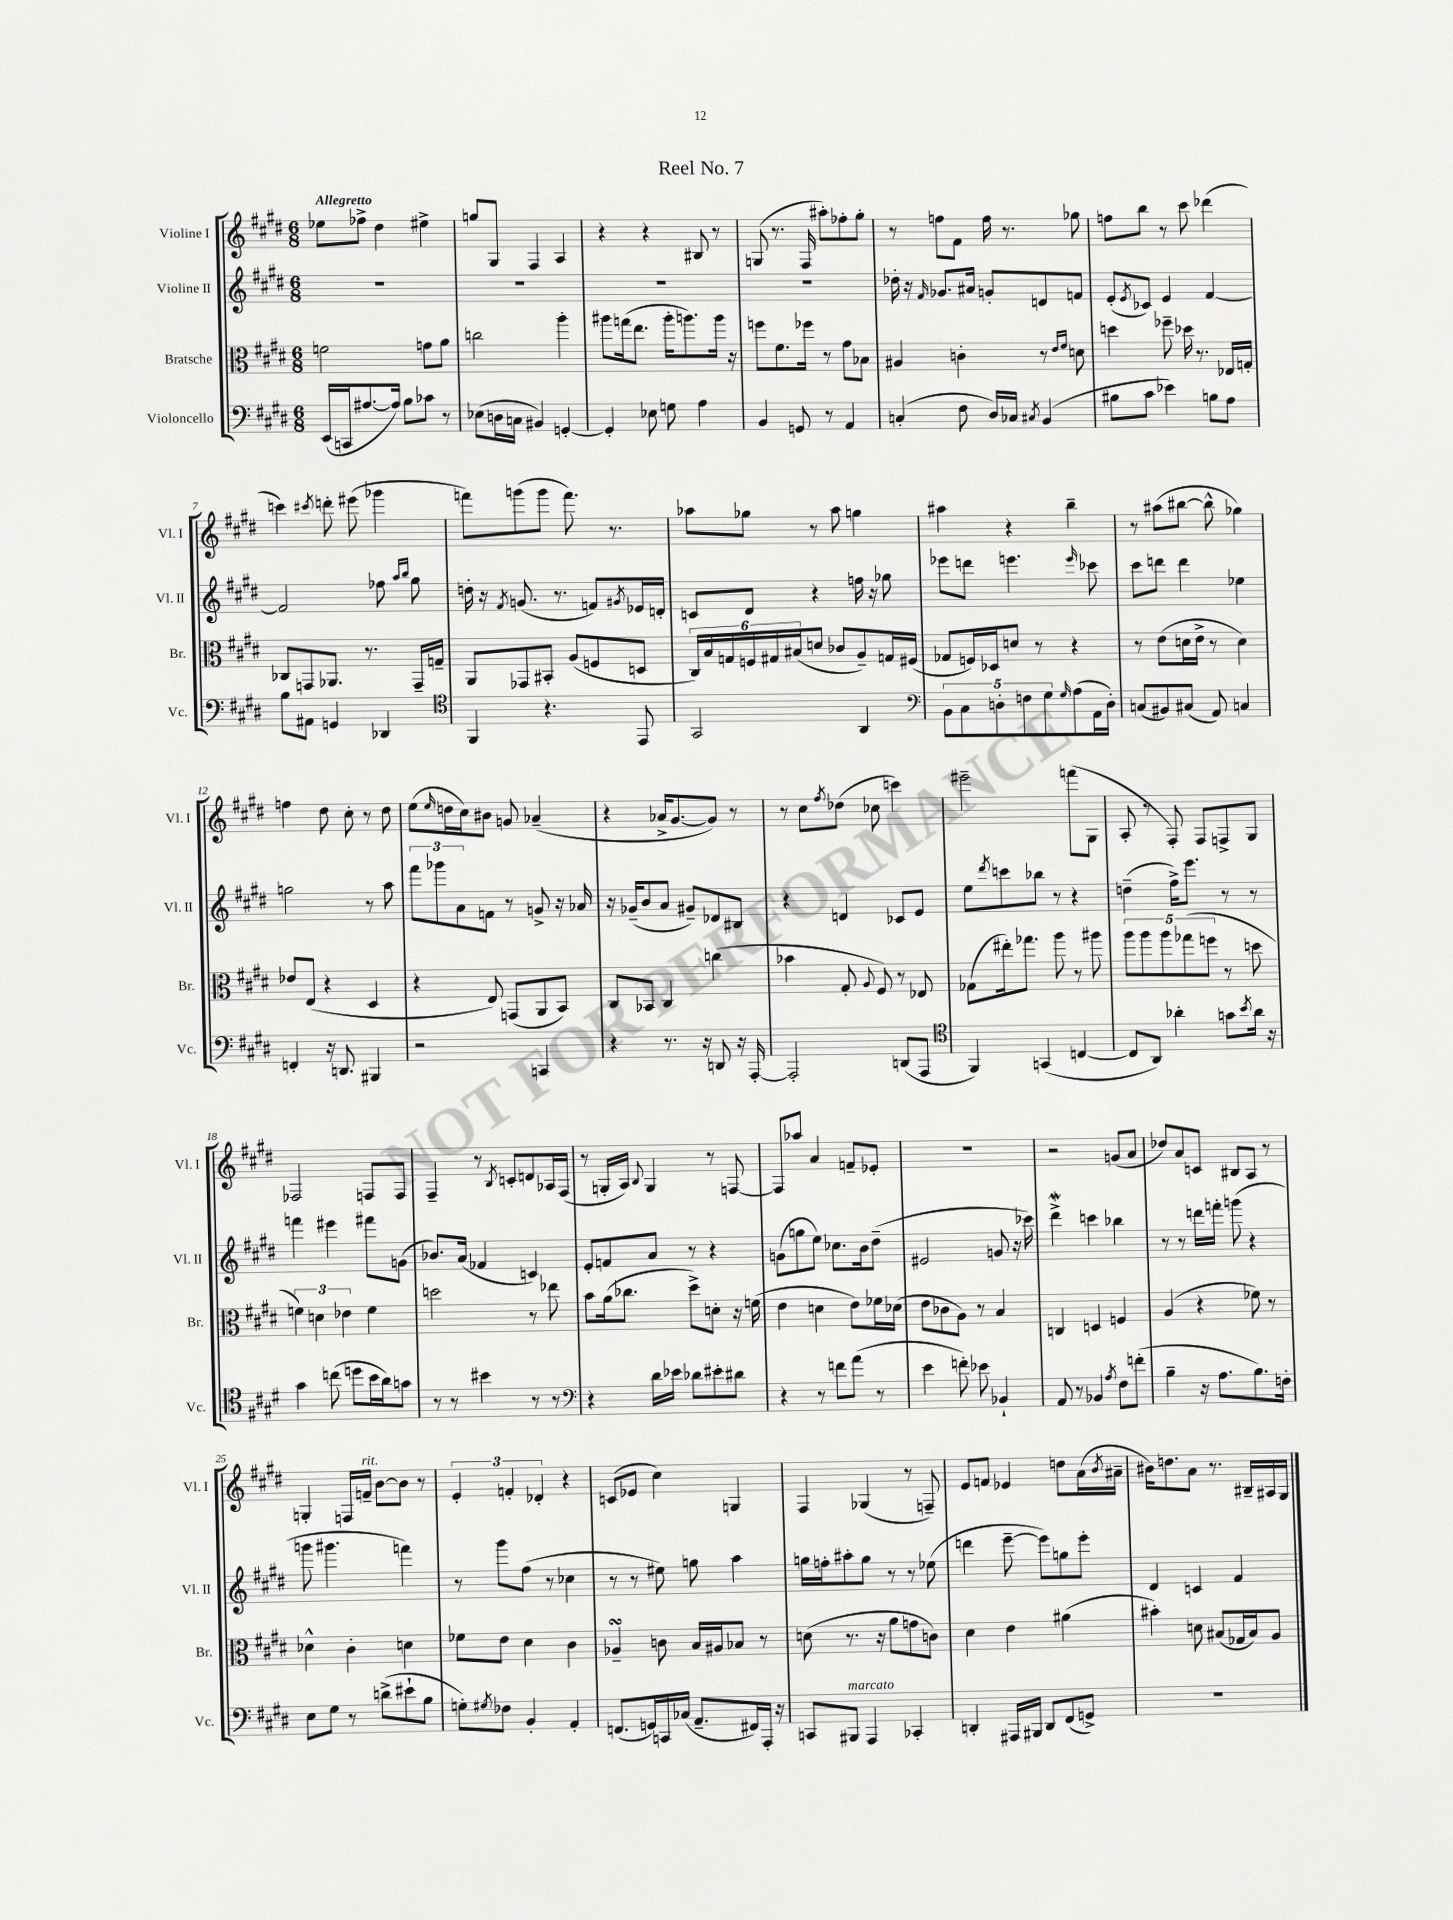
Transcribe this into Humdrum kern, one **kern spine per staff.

**kern	**kern	**kern	**kern
*part4	*part3	*part2	*part1
*staff4	*staff3	*staff2	*staff1
*I"Violoncello	*I"Bratsche	*I"Violine II	*I"Violine I
*I'Vc.	*I'Br.	*I'Vl. II	*I'Vl. I
*clefF4	*clefC3	*clefG2	*clefG2
*k[f#c#g#d#]	*k[f#c#g#d#]	*k[f#c#g#d#]	*k[f#c#g#d#]
*M6/8	*M6/8	*M6/8	*M6/8
=1	=1	=1	=1
!	!	!	!LO:TX:a:B:t=Allegretto
(16EE/LL	2fn\	2.r	8ee-X\L
16CCn/J	.	.	.
[8.A#X/	.	.	8ff-X^\J
.	.	.	4dd#\
16A#/Jk])	.	.	.
8B\L	.	.	.
8c-X\J	8gn\L	.	4ee#X^\
8r	8a\J	.	.
=2	=2	=2	=2
(8E-X\L	2ccn\	2.r	8ggn/L
16Dn\L	.	.	8G#/J
16Cn\JJ	.	.	.
4BB#X/)	.	.	4F#/
[4GGn'/	4aa'\	.	4A/
=3	=3	=3	=3
4GG'/]	8aa#X\L	2.r	4r
.	(16ggn\k	.	.
.	8.ee\J	.	.
8E-X\	.	.	4r
8Gn\	16aa#'\KL	.	.
.	8.aan\)	.	.
4A\	.	.	8B#X/
.	16aa\Jk	.	8r
.	16r	.	.
=4	=4	=4	=4
4BB/	8ffn\L	2.r	(8Gn/
.	8.f#\	.	8.r
8GGn/	.	.	.
.	16ff-X\Jk	.	16F#/
8r	8r	.	8aa#X'\L)
4AA/	8g#\L	.	8ff-X'\
.	8B-X\J	.	8gg#'\J
=5	=5	=5	=5
(4Cn'/	4A#X/	16dd-X'\	8r
.	.	16r	.
.	.	16qqf#/	.
.	.	8.g-X/L	8ffn\L
8F#\	4cn'\	.	8f#\J
.	.	16a#X/Jk	.
16D#/LL)	.	8gn'/L	16ff\
16C-X/JJ	.	.	8.r
8qC#X/	.	.	.
(4BB/	8r	8dn/	.
.	16qqe/LL	.	.
.	16qqf#/JJ	.	.
.	8dn\	8fn/J	8gg-X\
=6	=6	=6	=6
8B#X\L	4ddn\	(8e'/L	8ffn\L
.	.	8qe/	.
8c#\J	.	8c-X/J)	8bb\J
4e-X\)	8ff-X~\	4e/	8r
.	16dd-X\	.	8ccc#\
.	8.r	.	.
8Bn\L	.	[4f#/	(4ddd-X\
8A\J	16E-X/LL	.	.
.	16Gn'/JJ	.	.
!!LO:LB:g=z
=7	=7	=7	=7
8B\L	8C-X/L	2f#/]	4cccn\)
8AA#X\J	8GGn/	.	.
.	.	.	8qccc#X/
4GGn/	8.AA-X/J	.	8dddn'\
.	.	.	(8eee#X\
.	8.r	.	.
4DD-X/	.	8ff-X\	4ggg-X\
.	.	16qqaa/LL	.
.	.	16qqbb/JJ	.
.	16GG~/LL	8gg#\	.
.	16Gn~/JJ	.	.
=8	=8	=8	=8
*clefC4	*	*	*
4FF#/	8AA/L	16ddn'\	8fffn\L)
.	.	16r	.
.	.	8qf#/	.
.	8GG-X/	(8.gn/	(8gggn\
4.r	8BB#X'/J	.	8ggg\J
.	.	8.r	.
.	(8A/L	.	8.fff\)
.	8Fn/	8fn/L)	.
.	.	.	8.r
.	.	8qg#X/	.
8EE/	8Dn/J	16e-X/L	.
.	.	16dn'/JJ	.
=9	=9	=9	=9
2GG#/	24C#/LL)	8cn/L	8aa-X\L
.	24B/	.	.
.	24Gn/	.	.
.	24Fn/	8d#/J	8gg-X\J
.	24G#X/	.	.
.	(24B#X/J	.	.
.	8dn/J	4r	8r
.	8c-X/L	.	8aa-\
4AA/	8A~/)	16ffn\	4ggn\
.	.	16r	.
.	16Gn/L	8gg-X\	.
.	(16F#X/JJ	.	.
=10	=10	=10	=10
*clefF4	*	*	*
10BB\L	8G-X/L	8eee-X\L	4aa#X\
10C#\	.	.	.
.	16Fn/L)	8dddn\J	.
.	16D-X/J	.	.
10Dn'\	.	.	.
.	8dn/J	4.eeen\	4r
10Fn\	.	.	.
.	8r	.	.
10G#\	.	.	.
16qqG#/	.	.	.
(8A\	4r	.	4bb~\
.	.	16qqeee/	.
16AA\L	.	8ccc-X\	.
16D'\JJ)	.	.	.
=11	=11	=11	=11
(8Cn/L	8r	8ccc#\L	8r
8BB#X/)	(8e\L	8dddn\J	(8aa#X\L
(8C#X/J	16dn\L	4ddd\	[8bb#X\J
.	16e^\JJ	.	.
8AA/)	8r	.	8bb#^^\]
4Cn/	4d\)	4ee-X\	4gg-X\)
!!LO:LB:g=z
=12	=12	=12	=12
4FFn'/	8e-X/L	2ggn\	4ffn\
.	(8E/J	.	.
16r	4r	.	8dd#\
8.DDn/	.	.	.
.	.	.	8cc#'\
4BBB#X/	4D#/	8r	8r
.	.	8aa\	8dd#\
=13	=13	=13	=13
2r	4r	12fff#\L	(8ee\L
.	.	12ggg-X\	.
.	.	.	16qqee/
.	.	.	16ddn\L
.	.	12a\	.
.	.	.	16cc#\J)
.	8E/)	8fn\J	8b#X\J
.	(8GGn/L	8r	8gn/
4CCn/	8AA/	8gn^/	(4a-X~/
.	8BB/J)	16r	.
.	.	16a-X/	.
=14	=14	=14	=14
4r	8C#/L	16r	4r
.	.	(16g-X~/KL	.
.	8BB-X/J	8b/	.
8.r	4C#/	8a/J	16a-X^/KL
.	.	.	[8.g#/
.	.	8g#X~/L)	.
16r	.	.	.
8DDn/	(4ccn\	8d-X/	8g#/J])
16r	.	8B#X/J	8r
[16AAA'/	.	.	.
=15	=15	=15	=15
2AAA'/]	4b-X\	4r	8r
.	.	.	8cc#\L
.	.	.	8qff#/
.	8G#'/	4dn/	(8dd-X\J
.	8qqA/	.	.
.	8F#/)	.	8cc-X\
(8DDn/L	8r	8c-X/L	4cccn\)
8AAA/J	8E-X/	8e/J	.
=16	=16	=16	=16
*clefC4	*	*	*
4FF#/)	(8G-X\L	8ee\L	2eee#X~\
.	.	8qddd#/	.
.	16ee#X'\k)	8cccn\	.
.	8.gg-X\J	.	.
(4GGn/	.	8bb-X\J	.
.	8aa\	8r	.
[4Cn/	8r	4r	(8fffn\L
.	8aa#X\	.	8G#\J
=17	=17	=17	=17
8C/L]	10aa\L	(4ddn~\	8A'/
.	10aa\	.	.
8AA/J)	.	.	8r
.	10aa\	.	.
4a-X'\	.	16ff#^\KL)	8F#'/)
.	(10gg-X\	.	.
.	.	8.eee\J	.
.	.	.	8F#/L
.	10ffn\J	.	.
8gn\L	8r	8r	8Fn^/
8qb/	.	.	.
16a-\Jk	8ddn\	8r	8G#/J
16r	.	.	.
!!LO:LB:g=z
=18	=18	=18	=18
4g#\	6fn\)	4fffn\	2F-X/
.	6dn\	.	.
(8ccn\	.	4eee#X\	.
.	6e-X\	.	.
8ddn\L	.	.	.
16b\L	4f\	8fff#X\L	8Fn/L
16a\J)	.	.	.
8gn\J	.	(8gn\J	8F/J
=19	=19	=19	=19
8r	2ddn\	8.b-X/L)	4F#~/
8r	.	.	.
.	.	(16a/Jk	.
4b#X\	.	4f-X/	8r
.	.	.	8qB/
.	.	.	8cn'/L
8r	8r	4cn/)	8dn/
8r	8ee-X\	.	16A-X/L
.	.	.	(16F#/JJ
=20	=20	=20	=20
*clefF4	*	*	*
4r	8b\L	8e'/L	8r
.	(16a\k	8fn/	16Gn'/LL
.	8.cc-X\J	.	16A/JJ)
.	.	.	8qqB/
16d#\LL	.	8a/J	4G/
16e-X\JJ	.	.	.
8d-X\L	8dd#^\L)	8r	.
8e#X'\	8dn'\J	4r	8r
8d#X\J	16r	.	[8Fn/
.	(16fn\	.	.
=21	=21	=21	=21
4r	4e\	(8gn\L	8F/L]
.	.	8ggn\	8aa-X/J
8r	4dn\	8ee\J)	4a/
8fn\L	.	8.cc-X\L	.
(8a\J	8e\L)	.	8fn~/L
.	.	16b\k	.
8r	16f-X\L	(8dd#~\J	8e-X'/J
.	(16d-X\JJ	.	.
=22	=22	=22	=22
4e\	8e\L	2e#X/	2.r
.	8c-X\	.	.
8fn'\)	8A\J)	.	.
8e-X\	8r	.	.
4BB-X`/	4B/	8gn/	.
.	.	16r	.
.	.	16ccc-X\)	.
=23	=23	=23	=23
8AA/	4Cn/	4ddd#W^\	2r
8r	.	.	.
4BB-X/	4Dn/	4cccn\	.
8qA/	.	.	.
8F#\L	4Fn/	4bb-X\	(8gn/L
(8fn'\J	.	.	8a/J
=24	=24	=24	=24
4B~\	(4A/	8r	8dd-X/L)
.	.	8r	8a/
16r	4r	16dddn\LL	8cn/J
8.A\L	.	16fffn'\JJ	.
.	.	(8gggn\	8B#X/L
8.B\)	8f-X\)	4r	8A/J
.	8r	.	8r
16Fn'\Jk	.	.	.
!!LO:LB:g=z
=25	=25	=25	=25
8E\L	4d-X^^\	8gggn\	4Gn'/
8G#\J	.	4.ggg#X\	.
8r	4c#'\	.	16Fn/LL
!	!	!	!LO:TX:a:i:t=rit.
.	.	.	16fn~/JJ
(8dn^\L	.	.	[8b\L
8e#X`\	4dn\	4fffn\)	8b\J]
8B\J	.	.	8r
=26	=26	=26	=26
8Gn'\L)	8f-X\L	8r	6e'/
8qG#X/	.	.	.
8F-X\J	8e\J	8ggg#\L	.
.	.	.	6fn'/
4BB'/	4d#\	(8ff#\J	.
.	.	.	6d-X'/
.	.	8r	.
4AA'/	4c#\	4cc-X\	4r
=27	=27	=27	=27
(8.FFn/L	4A-XsSSs~/	8r	(8cn/L
.	.	8r	8e-X/J
16GGn/L)	.	.	.
16CCn/	8cn\	8ee#X\)	4cc#\)
(16C-X/JJ	.	.	.
8.AA~/L	16B/LL	8ggn\	.
.	16A#X/J	.	.
.	8B-X/J	4aa\	4Gn/
16FF#X/L)	.	.	.
16AAA'/JJ	8r	.	.
16r	.	.	.
=28	=28	=28	=28
8CCn/L	(8dn\	16ggn\LL	4F#/
.	.	16ffn'\J	.
!LO:TX:a:i:t=marcato	!	!	!
8BBB#X/J	8.r	8aa#X'\	.
4AAA/	.	8gg\J	(4G-X/
.	16r	.	.
.	8a\L	8r	.
4CC-X'/	8gn\	8r	8r
.	8cn\J)	(8ee-X\	8Fn~/)
=29	=29	=29	=29
4DDn'/	4d#\	4dddn\	8e/L
.	.	.	8fn/J
16AAA#X/LL	4e\	[8eee~\	4e-X/
16BBB#X/JJ	.	.	.
8DD/L	.	8eee\L])	.
(8FF#/	(4a#X\	8ggn\	8ddn\L
8GGn^/J)	.	8eee'\J	(16a\L
.	.	.	8qb/
.	.	.	16a#X~\JJ
=30	=30	=30	=30
2.r	4b#X'\)	4d#/	16b#X\KL)
.	.	.	8.ddn\
.	8dn\	4cn/	8a\J
.	(8B#X/L	.	8.r
.	16G-X/L	4f#/	.
.	16B#/J)	.	16B#X~/LL
.	8A/J	.	16A#X/
.	.	.	16G#/JJ
==	==	==	==
*-	*-	*-	*-
